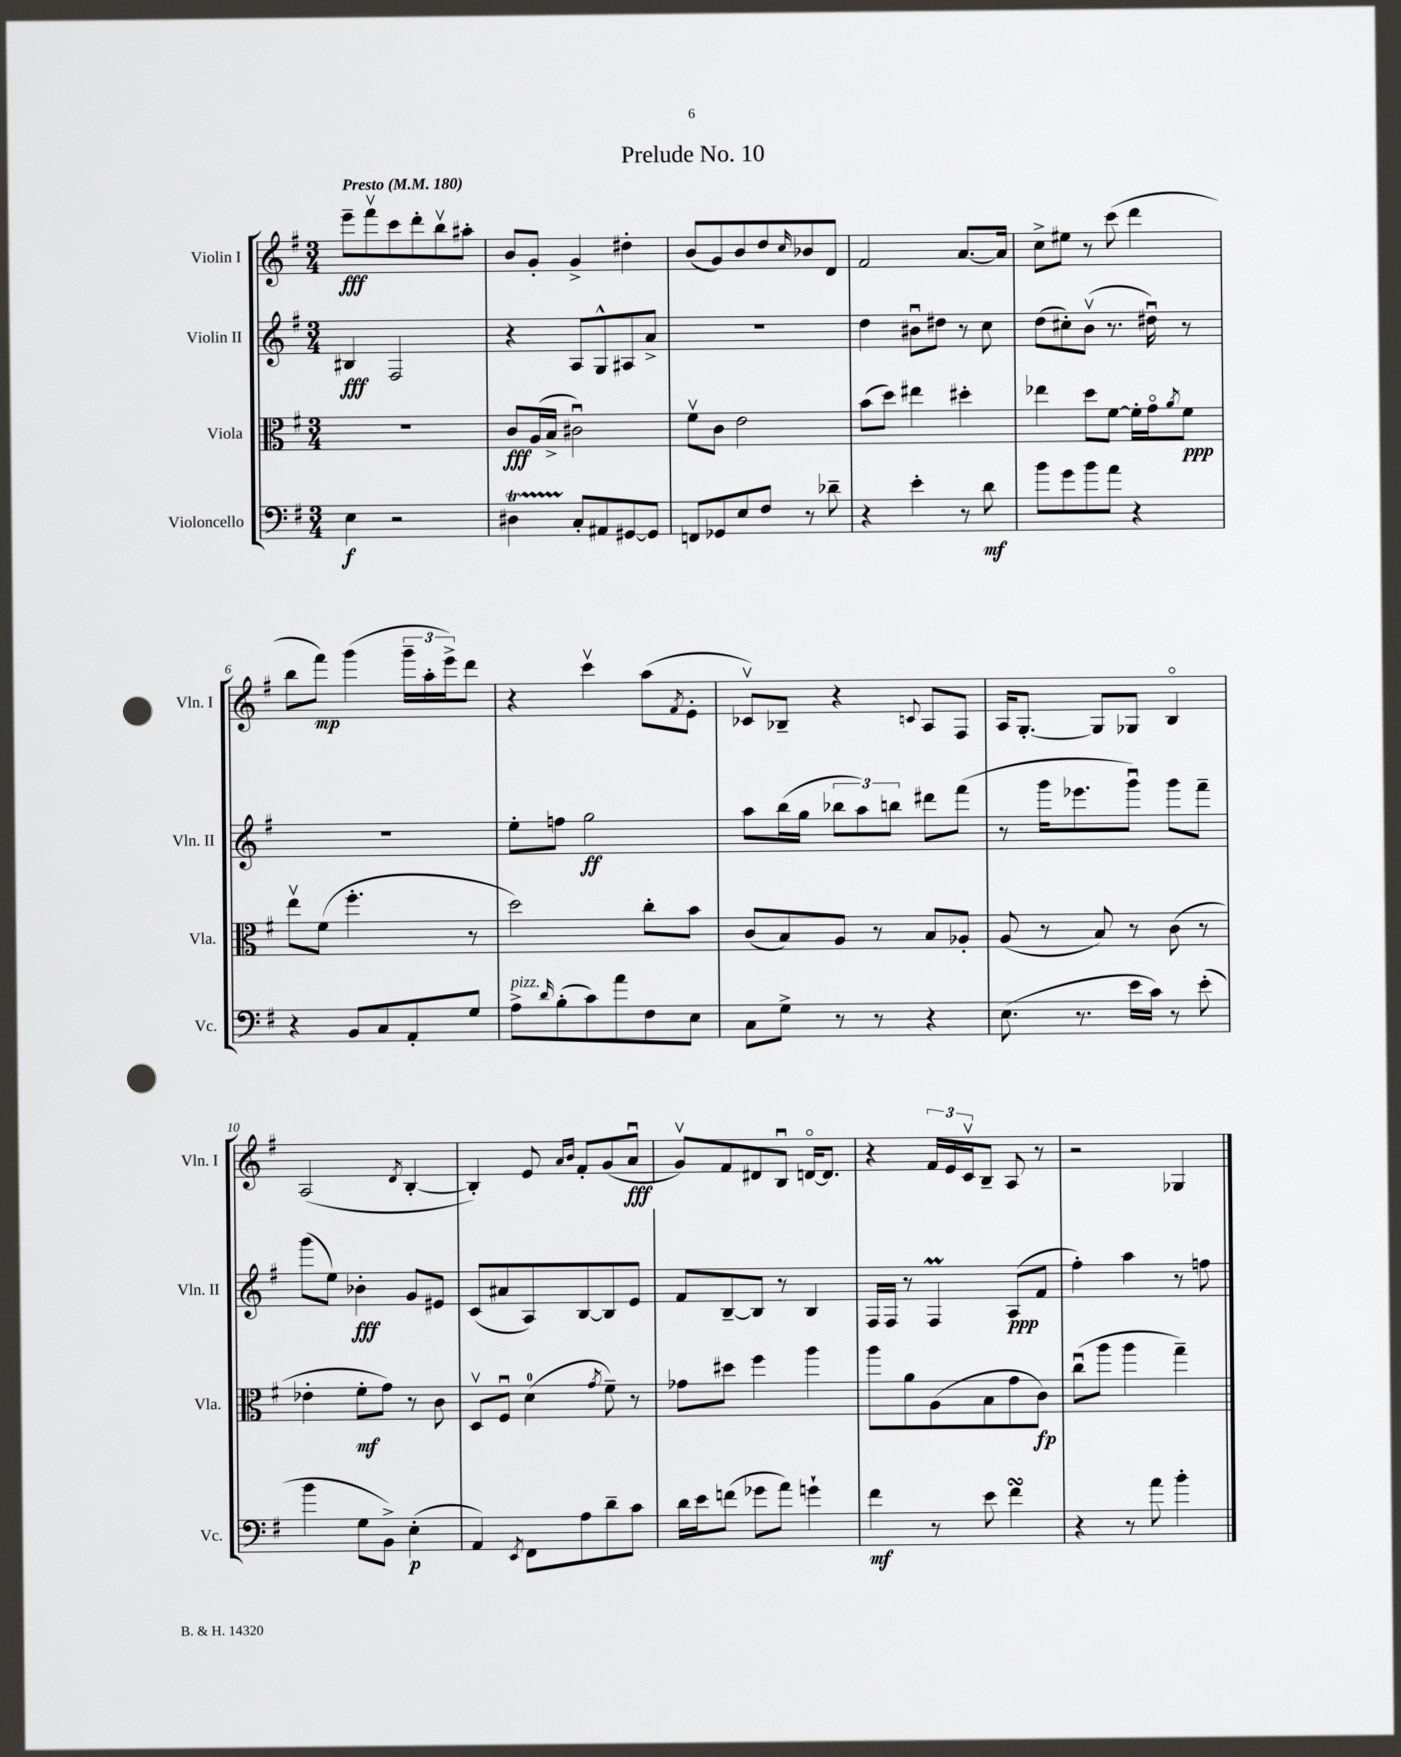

**kern	**kern	**kern	**kern
*staff4	*staff3	*staff2	*staff1
*clefF4	*clefC3	*clefG2	*clefG2
*k[f#]	*k[f#]	*k[f#]	*k[f#]
*M3/4	*M3/4	*M3/4	*M3/4
*MM180	*MM180	*MM180	*MM180
4E	2.r	4B#	8eee~
.	.	.	8fff#v
2r	.	2F#	8ccc
.	.	.	8ddd'
.	.	.	8bbv
.	.	.	8aa#'
=	=	=	=
4D#	8c	4r	8b
.	(16A	.	8g'
.	16B^	.	.
8C'	2c#u)	8A	4g^
8AA#	.	8G^^	.
[8GG#	.	8A#	4dd#'
8GG#]	.	8a^	.
=	=	=	=
8FF	8f#v	2.r	(8b
8GG-	8c	.	8g)
8E	2e	.	8b
8F#	.	.	8dd
.	.	.	16qqcc
8r	.	.	8b-
8d-~	.	.	8d
=	=	=	=
4r	(8b	4dd	2f#
.	8dd)	.	.
4e'	4ee#	8b#u	.
.	.	8dd#	.
8r	4dd#'	8r	[8.a
8d	.	8cc	.
.	.	.	16a]
=	=	=	=
8b	4ee-	(8dd	8cc^
8g	.	8cc#')	8ee#
8b	8dd	(8bv	8r
8a	[8f#	8.r	(8ccc
4r	16f#']	.	4ddd
.	16go	16dd#u)	.
.	8qa	.	.
.	8f#	8r	.
=	=	=	=
4r	8eev	2.r	8bb
.	(8f#	.	8fff#)
8BB	4.ff#'	.	(4ggg
8C	.	.	.
8AA'	.	.	24ggg~
.	.	.	24aa'
.	.	.	24eee^)
8G	8r	.	8ddd
=	=	=	=
8A^	2dd)	8ee'	4r
16qqd	.	.	.
(8B'	.	8ff	.
8c)	.	2gg	4cccv
8a	.	.	.
8F#	8cc'	.	(8aa
.	.	.	8qf#
8E	8b	.	8e'
=	=	=	=
8C	(8c	8aa	8c-v)
8G^	8B)	(16bb	8B-~
.	.	16gg	.
8r	8A	12bb-	4r
.	.	12aa)	.
8r	8r	.	.
.	.	12bb	.
.	.	.	8qqc
4r	8B	8ddd#	8A
.	8A-'	(8fff#	8F#
=	=	=	=
(8.E	(8A	8r	16A
.	.	.	[8.G'
.	8r	16ggg	.
8.r	.	8.eee-	.
.	8B)	.	8G]
16e	8r	8gggu)	8G-
16c)	.	.	.
8r	(8c	8ggg	4Bo
(8e'	8r	8fff#~	.
=	=	=	=
4b	4e-'	(8ggg	(2A
.	.	8ee)	.
8G	8f#'	4b-'	.
8BB^)	8g)	.	.
.	.	.	8qd
(4E'	8r	8g	[4B'
.	8c	8e#	.
=	=	=	=
4AA)	8Dv	(8c	4B'])
.	8F#u	8a#	.
8qEE	.	.	.
8FF#	(4d	8A)	8e
.	.	.	16qqa
.	.	.	16qqb
8A	.	[8B	8f#'
.	8qg	.	.
8d~	8f#~)	8B]	(8g
8c	8r	8e	8au
=	=	=	=
16d	8g-	8f#	8gv)
16e	.	.	.
(8f	8dd#	[8B~	8f#
8g-	4ff#	8B]	8d#
8a)	.	8r	8Bu
4g`	4aa	4B	[16do
.	.	.	8.d]
=	=	=	=
4f#	8aa	16F#	4r
.	.	16F#	.
.	8a	8r	.
8r	(8A	4F#	24f#
.	.	.	24e
.	.	.	24cv
8e	8B	.	8B~
4f#	8g	(8A	8A
.	8c)	8f#	8r
=	=	=	=
4r	(8ccu	4ff#')	2r
.	8aa	.	.
8r	4aa	4aa	.
8a	.	.	.
4b'	4gg~)	8r	4G-
.	.	8ff	.
==	==	==	==
*-	*-	*-	*-
